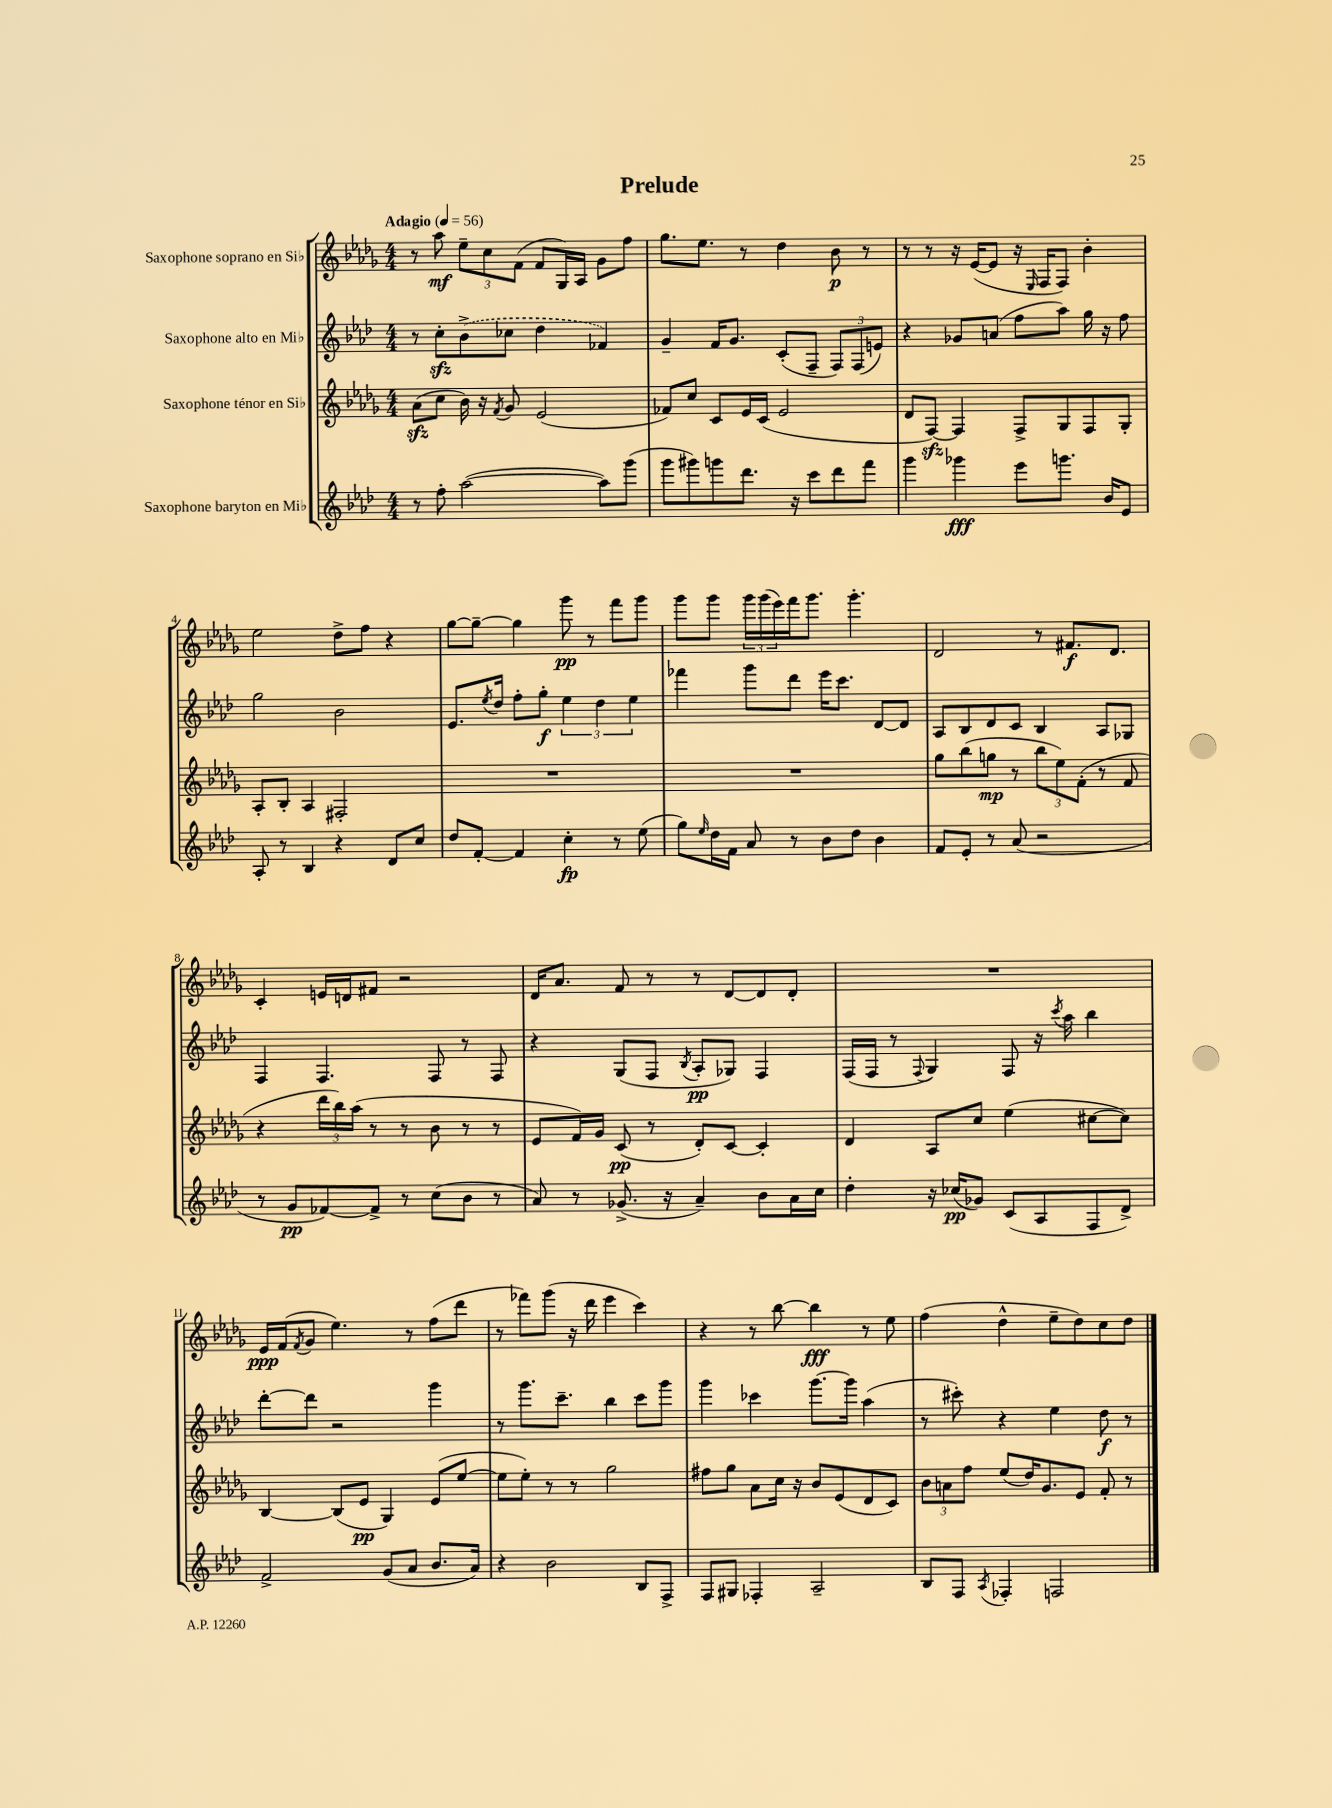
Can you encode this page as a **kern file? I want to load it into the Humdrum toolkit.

**kern	**dynam	**kern	**dynam	**kern	**dynam	**kern	**dynam
*part4	*part4	*part3	*part3	*part2	*part2	*part1	*part1
*staff4	*staff4	*staff3	*staff3	*staff2	*staff2	*staff1	*staff1
*I"Saxophone baryton en Mi♭	*	*I"Saxophone ténor en Si♭	*	*I"Saxophone alto en Mi♭	*	*I"Saxophone soprano en Si♭	*
*clefG2	*	*clefG2	*	*clefG2	*	*clefG2	*
*k[b-e-a-d-]	*	*k[b-e-a-d-g-]	*	*k[b-e-a-d-]	*	*k[b-e-a-d-g-]	*
*M4/4	*	*M4/4	*	*M4/4	*	*M4/4	*
*MM56	*	*MM56	*	*MM56	*	*MM56	*
=1	=1	=1	=1	=1	=1	=1	=1
!	!	!	!	!	!	!LO:TX:a:B:t=Adagio	!
8r	.	(8a-zz\L	.	8r	.	8r	.
8ff'\	.	8cc\J	.	8cczz'\L	.	8aa-\	mf
([2aa-\	.	16b-\)	.	(8b-^\	.	12ee-~\L	.
.	.	16r	.	.	.	.	.
.	.	.	.	.	.	12cc\	.
.	.	8qf/	.	.	.	.	.
.	.	8g-/	.	8cc-X\J	.	.	.
.	.	.	.	.	.	(12f\J	.
.	.	(2e-/	.	4dd-\	.	8f/L	.
.	.	.	.	.	.	16G-/L)	.
.	.	.	.	.	.	16A-/JJ	.
8aa-\L])	.	.	.	4f-X/)	.	8g-\L	.
(8ggg\J	.	.	.	.	.	8ff\J	.
=2	=2	=2	=2	=2	=2	=2	=2
8ggg\L	.	8f-X/L)	.	4g~/	.	8.gg-\L	.
8ggg#X\)	.	8cc/J	.	.	.	.	.
.	.	.	.	.	.	8.ee-\J	.
8gggn\	.	8c/L	.	16f/KL	.	.	.
.	.	.	.	8.g/J	.	.	.
8.ddd-\J	.	16e-/L	.	.	.	8r	.
.	.	(16c/JJ	.	.	.	.	.
.	.	2e-/	.	(8c'/L	.	4dd-\	.
16r	.	.	.	.	.	.	.
8ccc\L	.	.	.	8F~/J	.	.	.
8ddd-\	.	.	.	12F/L)	.	8b-\	p
.	.	.	.	(12F/	.	.	.
8fff\J	.	.	.	.	.	8r	.
.	.	.	.	12en/J)	.	.	.
=3	=3	=3	=3	=3	=3	=3	=3
4ggg\	.	8d-/L	.	4r	.	8r	.
.	.	[8Fzz/J)	.	.	.	8r	.
4ggg-X\	fff	4F/]	.	8g-X/L	.	16r	.
.	.	.	.	.	.	([16e-/KL	.
.	.	.	.	(8an/J	.	8e-/J]	.
8eee-\L	.	8F^/L	.	8ff\L	.	16r	.
.	.	.	.	.	.	16qqE-/	.
.	.	.	.	.	.	16F/KL	.
8.gggn\J	.	8G-/	.	8aa-\J)	.	8F/J)	.
.	.	8F/	.	16gg\	.	4b-'\	.
16b-/KL	.	.	.	16r	.	.	.
8e-/J	.	8G-'/J	.	8ff\	.	.	.
!!LO:LB:g=z
=4	=4	=4	=4	=4	=4	=4	=4
8A-'/	.	8A-'/L	.	2gg\	.	2ee-\	.
8r	.	8B-'/J	.	.	.	.	.
4B-/	.	4A-/	.	.	.	.	.
4r	.	2F#X'/	.	2b-\	.	8dd-^\L	.
.	.	.	.	.	.	8ff\J	.
8d-/L	.	.	.	.	.	4r	.
8cc/J	.	.	.	.	.	.	.
=5	=5	=5	=5	=5	=5	=5	=5
8dd-/L	.	1r	.	8.e-/L	.	[8gg-\L	.
[8f'/J	.	.	.	.	.	8gg-~\J_	.
.	.	.	.	8qee-/	.	.	.
.	.	.	.	16dd-/Jk	.	.	.
4f/]	.	.	.	8ff'\L	.	4gg-\]	.
.	.	.	.	8gg'\J	f	.	.
4cc'\	fp	.	.	6ee-\	.	8ggg-\	pp
.	.	.	.	.	.	8r	.
.	.	.	.	6dd-\	.	.	.
8r	.	.	.	.	.	8fff\L	.
.	.	.	.	6ee-\	.	.	.
(8ee-\	.	.	.	.	.	8ggg-\J	.
=6	=6	=6	=6	=6	=6	=6	=6
8gg\L)	.	1r	.	4fff-X\	.	8ggg-\L	.
16qqee-/	.	.	.	.	.	.	.
16dd-\L	.	.	.	.	.	8ggg-\J	.
16f\JJ	.	.	.	.	.	.	.
8a-/	.	.	.	8ggg\L	.	24ggg-\LL	.
.	.	.	.	.	.	(24ggg-\	.
.	.	.	.	.	.	24eee-\)	.
8r	.	.	.	8ddd-\J	.	16fff\J	.
.	.	.	.	.	.	8.ggg-\J	.
8b-\L	.	.	.	16eee-\KL	.	.	.
.	.	.	.	8.ccc\J	.	.	.
8dd-\J	.	.	.	.	.	4.ggg-'\	.
4b-\	.	.	.	[8d-/L	.	.	.
.	.	.	.	8d-/J]	.	.	.
=7	=7	=7	=7	=7	=7	=7	=7
8f/L	.	8gg-\L	.	8A-/L	.	2d-/	.
8e-'/J	.	(8bb-\	.	8B-/	.	.	.
8r	.	8ggn\J	mp	8d-/	.	.	.
(8a-/	.	8r	.	8c/J	.	.	.
2r	.	12bb-\L	.	4B-/	.	8r	.
.	.	12ee-\)	.	.	.	.	.
.	.	.	.	.	.	8.f#X/L	f
.	.	(12f'\J	.	.	.	.	.
.	.	8r	.	8A-/L	.	.	.
.	.	.	.	.	.	8.d-/J	.
.	.	8f/	.	8G-X/J	.	.	.
!!LO:LB:g=z
=8	=8	=8	=8	=8	=8	=8	=8
8r	.	4r	.	4F/	.	4c'/	.
8g/L	pp	.	.	.	.	.	.
[8f-X/)	.	24ddd-\LL	.	4.F/	.	16en/LL	.
.	.	24bb-\)	.	.	.	.	.
.	.	.	.	.	.	16dn/J	.
.	.	(24aa-\JJ	.	.	.	.	.
8f-^/J]	.	8r	.	.	.	8f#X/J	.
8r	.	8r	.	.	.	2r	.
(8cc\L	.	8b-\	.	8F/	.	.	.
8b-\J	.	8r	.	8r	.	.	.
8r	.	8r	.	8F/	.	.	.
=9	=9	=9	=9	=9	=9	=9	=9
8a-/)	.	8e-/L	.	4r	.	16d-/KL	.
.	.	.	.	.	.	8.a-/J	.
8r	.	16f/L)	.	.	.	.	.
.	.	16g-/JJ	.	.	.	.	.
(8.g-X^/	.	(8c/	pp	(8G/L	.	8f/	.
.	.	8r	.	8F/J	.	8r	.
16r	.	.	.	.	.	.	.
.	.	.	.	8qB-/	.	.	.
4a-~/)	.	8d-'/L)	.	8A-'/L	pp	8r	.
.	.	[8c/J	.	8G-X/J)	.	[8d-/L	.
8b-\L	.	4c'/]	.	4F/	.	8d-/]	.
16a-\L	.	.	.	.	.	8d-'/J	.
16cc\JJ	.	.	.	.	.	.	.
=10	=10	=10	=10	=10	=10	=10	=10
4dd-'\	.	4d-/	.	(16F/LL	.	1r	.
.	.	.	.	16F/JJ	.	.	.
.	.	.	.	8r	.	.	.
.	.	.	.	8qqF/	.	.	.
16r	.	8A-/L	.	4G/)	.	.	.
(16cc-X/KL	pp	.	.	.	.	.	.
8g-X/J)	.	8cc/J	.	.	.	.	.
(8c/L	.	(4ee-\	.	8F/	.	.	.
8A-/	.	.	.	16r	.	.	.
.	.	.	.	8qccc/	.	.	.
.	.	.	.	16aa-\	.	.	.
8F/	.	[8cc#X\L	.	4bb-\	.	.	.
8d-^/J)	.	8cc#\J])	.	.	.	.	.
!!LO:LB:g=z
=11	=11	=11	=11	=11	=11	=11	=11
2f^/	.	[4B-/	.	[8ddd-'\L	.	16e-/LL	ppp
.	.	.	.	.	.	(16f/J	.
.	.	.	.	.	.	8qf/	.
.	.	.	.	8ddd-\J]	.	8g-/J	.
.	.	(8B-/L]	.	2r	.	4.ee-\)	.
.	.	8e-/J	pp	.	.	.	.
(8g/L	.	4G-/)	.	.	.	.	.
8a-/J	.	.	.	.	.	8r	.
8.b-/L	.	(8e-/L	.	4ggg\	.	(8ff\L	.
.	.	[8ee-/J	.	.	.	8ddd-\J	.
16a-/Jk)	.	.	.	.	.	.	.
=12	=12	=12	=12	=12	=12	=12	=12
4r	.	8ee-\L]	.	8r	.	8r	.
.	.	8ee-'\J)	.	8.ggg\L	.	8fff-X\L)	.
2b-\	.	8r	.	.	.	(8ggg-\J	.
.	.	.	.	8.ccc~\J	.	.	.
.	.	8r	.	.	.	16r	.
.	.	.	.	.	.	16ddd-\	.
.	.	2gg-\	.	4bb-\	.	4eee-\	.
8B-/L	.	.	.	8ccc\L	.	4ccc\)	.
8F^/J	.	.	.	8ggg\J	.	.	.
=13	=13	=13	=13	=13	=13	=13	=13
8F/L	.	8ff#X\L	.	4ggg\	.	4r	.
8G#X/J	.	8gg-\J	.	.	.	.	.
4F-X'/	.	8a-\L	.	4ccc-X\	.	8r	.
.	.	16cc\Jk	.	.	.	[8bb-\	.
.	.	16r	.	.	.	.	.
2A-~/	.	8b-/L	.	[8.ggg\L	.	4bb-\]	fff
.	.	(8e-/	.	.	.	.	.
.	.	.	.	16ggg\Jk]	.	.	.
.	.	8d-/	.	(4aa-\	.	8r	.
.	.	8c/J)	.	.	.	8ee-\	.
=14	=14	=14	=14	=14	=14	=14	=14
8B-/L	.	12b-\L	.	8r	.	(4ff\	.
.	.	12an\	.	.	.	.	.
8F/J	.	.	.	8ccc#X'\)	.	.	.
.	.	12ff\J	.	.	.	.	.
8qA-/	.	.	.	.	.	.	.
4F-X'/	.	(8ee-/L	.	4r	.	4dd-^^\	.
.	.	16dd-/K)	.	.	.	.	.
.	.	8.g-/	.	.	.	.	.
2Fn/	.	.	.	4ee-\	.	8ee-~\L	.
.	.	8e-/J	.	.	.	8dd-\)	.
.	.	8f'/	.	8dd-\	f	8cc\	.
.	.	8r	.	8r	.	8dd-\J	.
==	==	==	==	==	==	==	==
*-	*-	*-	*-	*-	*-	*-	*-
